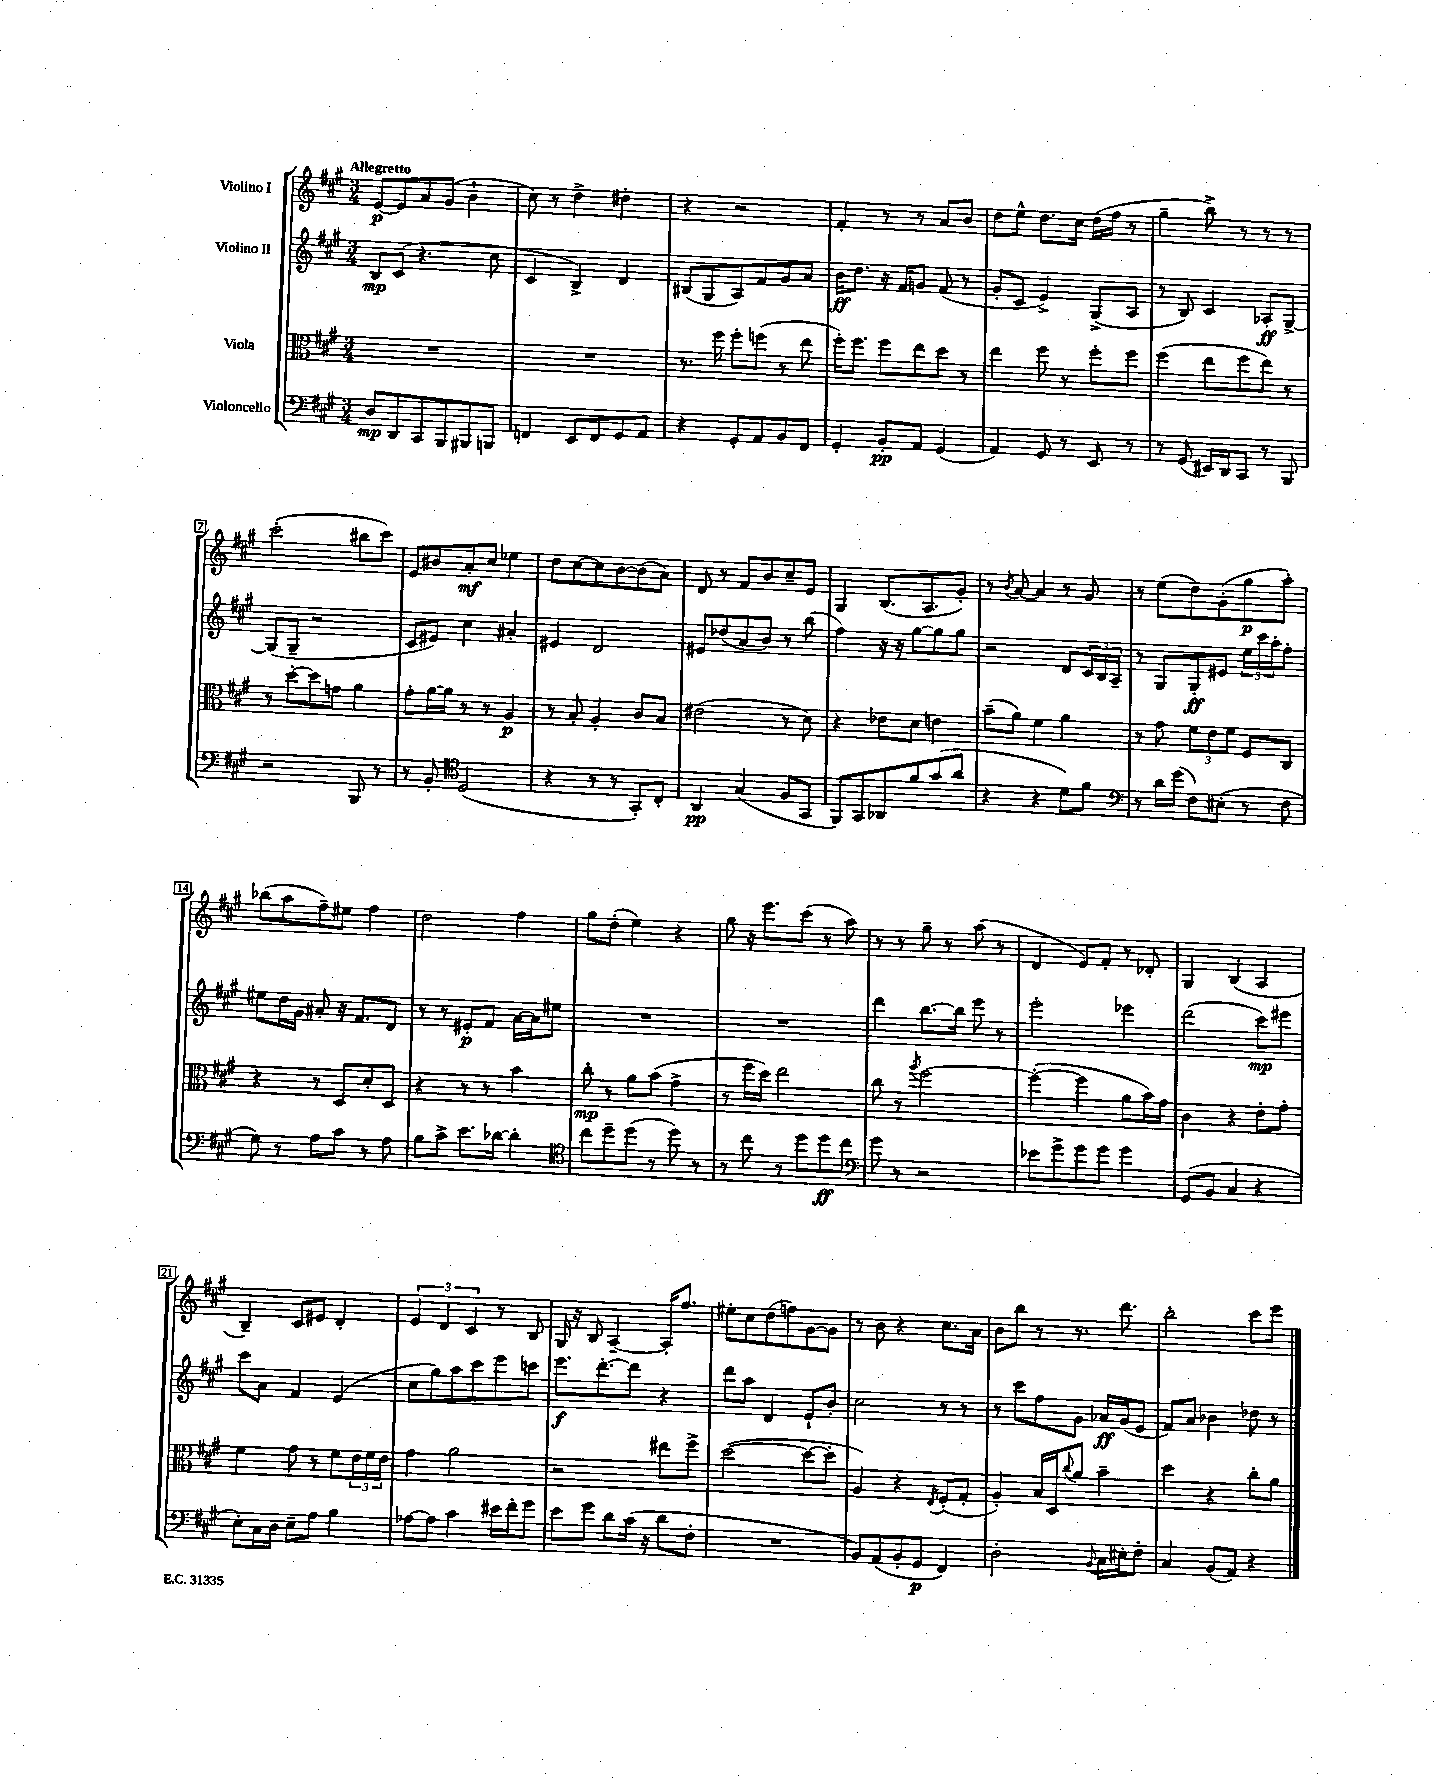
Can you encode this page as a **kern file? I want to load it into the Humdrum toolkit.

**kern	**kern	**kern	**kern
*staff4	*staff3	*staff2	*staff1
*clefF4	*clefC3	*clefG2	*clefG2
*k[f#c#g#]	*k[f#c#g#]	*k[f#c#g#]	*k[f#c#g#]
*M3/4	*M3/4	*M3/4	*M3/4
8D/L	2.r	8B/L	[8e/L
8DD/	.	(8c#/J	8e/]
8CC#/	.	4.r	8a/
8BBB/	.	.	(8g#/J
8BBB#/	.	.	4b`\
8BBB/J	.	8cc#\	.
=	=	=	=
4FF/	2.r	4c#/	8cc#\)
.	.	.	8r
8EE/L	.	4B^/)	4dd^\
8FF/	.	.	.
8GG#/	.	4d/	4dd#'\
8AA/J	.	.	.
=	=	=	=
4r	8.r	(8B#/L	4r
.	.	8G#/	.
.	16ff#\	.	.
8GG#'/L	8ff#'\L	8A/)	2r
8AA/	(8ff\J	8f#/	.
8BB/	8r	8g#/	.
8FF#/J	8ee\	8a/J	.
=	=	=	=
4GG#'/	16ff#'\LK)	16b\LK	4f#'/
.	8.ff#\J	8.dd\J	.
8BB'/L	8ff#\L	16r	8r
.	.	16f#/LK	.
8AA/J	8ee\	8g/J	8r
(4GG#/	8dd\J	(8f#/	8a/L
.	8r	8r	8b/J
=	=	=	=
4AA/)	4ee\	8g#'/L	8dd\L
.	.	8c#/J	8ee^^\J
8GG#/	8ff#\	4e^/)	8.dd\L
8r	8r	.	.
.	.	.	16cc#\Jk
8EE/	8ff#'\L	(8G#^/L	(16dd\LL
.	.	.	16ff#\JJ
8r	8ff#\J	8A/J	8r
=	=	=	=
8r	(4ff#\	8r	4gg#~\
(8GG#/	.	8B/)	.
16EE#/LL)	8ee\L	4c#/	8bb^\)
16DD/J	.	.	.
8CC#/J	8ff#\	.	8r
8r	8ee\J)	8A-'/L	8r
8BBB/	8r	[8G#^/J	8r
=	=	=	=
2r	8r	(8G#/]L	(2ccc#'\
.	[8dd'\L	8G#~/J	.
.	8dd\]	2r	.
.	8g\J	.	.
8BBB/	4a\	.	8bb#\L
8r	.	.	8ccc#\J)
=	=	=	=
8r	8g#'\L	8c#/L	8e/L
8BB'/	[16a\L	8e#/J)	8b#/
.	16a\]JJ	.	.
*clefC4	*	*	*
(2D/	8r	4cc#\	8a'/
.	8r	.	8cc#/J
.	4A/	4a#'/	4ee-\
=	=	=	=
4r	8r	4e#/	8dd\L
.	8B'/	.	[8cc#\
8r	4A'/	2d/	8cc#\]
8r	.	.	[8b\
8GG#'/L)	8c#/L	.	(8b\]
8C#'/J	8B/J	.	8a\J)
=	=	=	=
4AA/	(2e#\	8e#/L	8d/
.	.	(8dd-/	8r
(4G#/	.	8a/	8f#/L
.	.	8b/J)	8b/
8F#/L	8r	8r	8cc#~/
8GG#/J	8d\)	(8bb\	8e/J
=	=	=	=
8FF#/L)	4r	4ff#\)	4G#/
8GG#/	.	.	.
8AA-/	8e-\L	16r	(8.B/L
.	.	16r	.
8f#/	8d\J	[8gg#\L	.
.	.	.	8.A/
(8g#/	4e\	8gg#\]	.
8a/J	.	8gg#\J	8g#'/J)
=	=	=	=
4r	(8b~\L	2r	8r
.	.	.	8qb/
.	8a\J)	.	[8a/
4r	4f#\	.	4a/]
8d\L)	4a\	8d/L	8r
8f#\J	.	24c#/L	8g#/
.	.	24B/	.
.	.	24A~/JJ	.
=	=	=	=
*clefF4	*	*	*
8r	8r	8r	8r
16d\LL	8g#\	8G#/L	(8ee\L
(16g#\JJ	.	.	.
8F#\L)	12f#\L	8G#'/	8dd\)
.	12e\	.	.
(8E#'\J	.	8e#/J	(8g#'\
.	12f#\J	.	.
8r	8F#/L	24ee\LL	8gg#\
.	.	24ccc#\	.
.	.	24aa'\J	.
8F#\	8C#/J	8ff#'\J	8aa'\J)
=	=	=	=
8G#\)	4r	8ee#\L	(8bb-\L
8r	.	16dd\L	8aa\
.	.	16g#\JJ	.
8A\L	8r	8a#'/	8ff#~\)
8c#\J	8D/L	16r	8ee#\J
.	.	8.f#/L	.
8r	8d'/	.	4ff#\
8A\	8D/J	8d/J	.
=	=	=	=
8B\L	4r	8r	2dd\
8c#^\J	.	8r	.
8.e\L	8r	8e#'/L	.
.	8r	8f#/J	.
[16d-\Jk	.	.	.
4d-'\]	4b\	[16a\LL	4ff#\
.	.	16a\]J	.
.	.	8ee#\J	.
=	=	=	=
*clefC4	*	*	*
8cc#\L	8cc#'\	2.r	8gg#\L
8dd~\	8r	.	(8dd'\J
(8dd\J	8a\L	.	4ee\)
8r	(8b\J	.	.
8dd\)	4g#^\	.	4r
8r	.	.	.
=	=	=	=
8r	8r	2.r	8gg#\
8cc#\	16ff#\LL	.	16r
.	16dd\JJ)	.	8.eee\L
8r	2ee\	.	.
8dd\L	.	.	(8ccc#\J
8dd\	.	.	8r
8cc#\J	.	.	8aa\)
=	=	=	=
*clefF4	*	*	*
8g#\	8cc#\	4ddd\	8r
8r	8r	.	8r
.	8qaa/	.	.
2r	[2ff#\	[8.bb\L	8gg#~\
.	.	.	8r
.	.	16bb\]Jk	.
.	.	8eee\	(8aa\
.	.	8r	8r
=	=	=	=
8e-\L	(4ff#'\_	2eee'\	4d/
8g#^\	.	.	.
8g#\	4ff#\]	.	8e/L)
8g#\J	.	.	8f#'/J
4g#\	8a\L	4eee-\	8r
.	16b\L)	.	8d-'/
.	16g#\JJ	.	.
=	=	=	=
(8GG#/L	4c#\	(2ddd\	4G#/
8BB/J	.	.	.
4C#/	4r	.	(4B/
4r	8e'\L	8ccc#\L)	4A/
.	8g#'\J	8eee#\J	.
=	=	=	=
8E'\L)	4f#\	8ccc#\L	4B~/)
16C#\L	.	8a\J	.
16D\JJ	.	.	.
8E~\L	8g#\	4f#/	8c#/L
8A\J	8r	.	8e#/J
4B\	8f#\L	(4e/	4d'/
.	24e\L	.	.
.	24f#\	.	.
.	24e\JJ	.	.
=	=	=	=
[8A-\L	4g#\	8cc#\L	6e/
8A-\]J	.	8gg#\)	.
.	.	.	6d/
4c#\	2a\	8aa\	.
.	.	.	6c#/
.	.	8ccc#\	.
16e#\LL	.	8eee\	8r
16f#'\J	.	.	.
8g#\J	.	8ccc\J	8B/
=	=	=	=
8e\L	2r	8.eee\L	16G#/
.	.	.	16r
8g#\J	.	.	8B/
.	.	[8.ddd'\	.
8d\L	.	.	[4A~/
(16c#\Jk	.	8ddd\]J	.
16r	.	.	.
8d\L	8ee#\L	4r	16A'/]LK
.	.	.	8.ff#/J
8F#'\J	8ff#^\J	.	.
=	=	=	=
2.r	([2dd\	8ddd\L	8ee#'\L
.	.	8aa\J	8cc#\
.	.	4d/	(8dd\
.	.	.	8ff\)
.	8dd\_L	8e`/L	[8g#\
.	8dd'\]J	8b'/J	8g#\]J
=	=	=	=
8BB/L)	4A/)	2cc#\	8r
(8AA/	.	.	8b\
8BB'/	4r	.	4r
8GG#/J	.	.	.
.	8qE/	.	.
4FF#/)	(8F#'/L	8r	8.cc#\L
.	8G#'/J	8r	.
.	.	.	16a\Jk
=	=	=	=
2D'\	4A'/)	8r	8b\L
.	.	8ccc#\L	8bb\J
.	16B/LL	8ff#\	8r
.	16D/J	.	.
.	8qqcc#/	.	.
.	8a/J	8g#\J	8.r
8qqBB/	.	.	.
16C#\LL	4b~\	16a-/LL	.
16E#'\J	.	(16g#/J	8.ddd\
8F#'\J	.	8e/J	.
=	=	=	=
4C#/	4dd\	8f#/L)	2bb'\
.	.	8a/J	.
(8BB/L	4r	4b-\	.
8AA/J)	.	.	.
4r	8cc#'\L	8dd-\	8ccc#\L
.	8a\J	8r	8eee\J
==	==	==	==
*-	*-	*-	*-
